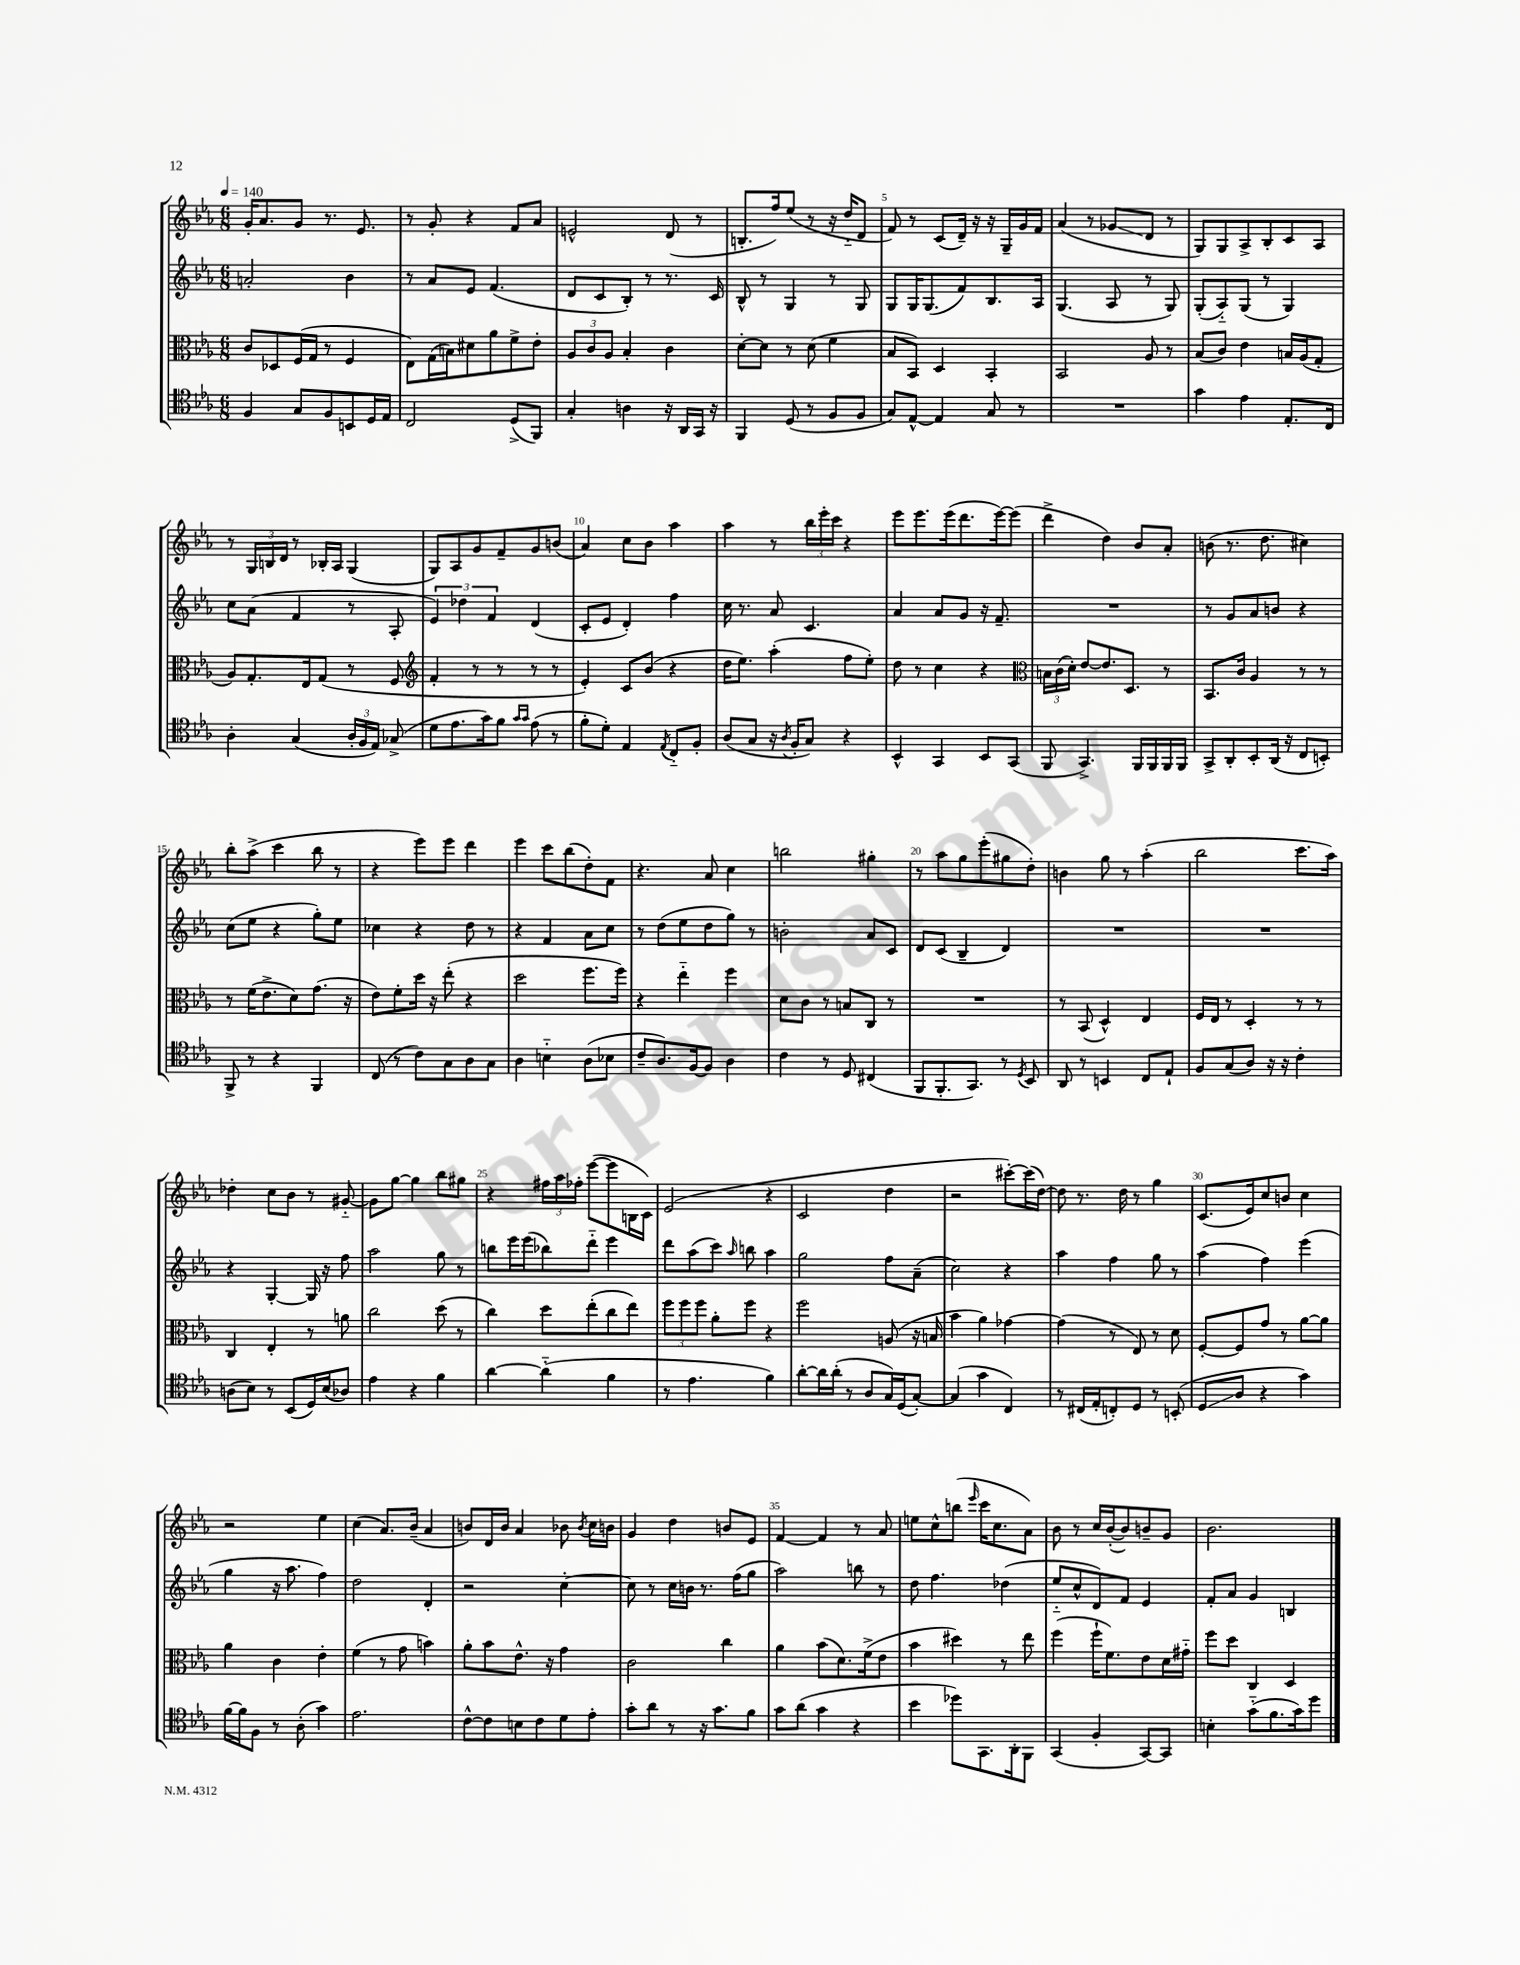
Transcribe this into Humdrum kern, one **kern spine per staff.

**kern	**kern	**kern	**kern
*staff4	*staff3	*staff2	*staff1
*clefC4	*clefC3	*clefG2	*clefG2
*k[b-e-a-]	*k[b-e-a-]	*k[b-e-a-]	*k[b-e-a-]
*M6/8	*M6/8	*M6/8	*M6/8
*MM140	*MM140	*MM140	*MM140
4F	8c	2a'	16g'
.	.	.	8.a-
.	8D-	.	.
8G	(16F	.	8g
.	16G	.	.
8F	8r	.	8.r
8BB	4F	4b-	.
.	.	.	8.e-
16D	.	.	.
16E-	.	.	.
=	=	=	=
2C	8E-)	8r	8r
.	(16G	8a-	8g'
.	16B)	.	.
.	8d#	8e-	4r
.	8a-	(4.f	.
(8D^	8f^	.	8f
8FF)	8e-'	.	8a-
=	=	=	=
4G'	12A-	8d	2e^^
.	12c	.	.
.	.	8c	.
.	12A-	.	.
4A	4B-'	8B-')	.
.	.	8r	.
16r	4c	8.r	(8d
16AA-	.	.	.
16GG	.	.	8r
16r	.	16c	.
=	=	=	=
4FF	[8d'	8B-^^	8.B'
.	8d]	8r	.
.	.	.	16ff)
(8D	8r	4G	(8ee-
8r	(8d	.	8r
8F	4f	8r	16r
.	.	.	16dd'~
8F	.	8G	8d
=	=	=	=
8G)	8B-	8G	8f)
[8E-^^	8BB-)	16G	8r
.	.	(8.G	.
4E-]	4D	.	(8c
.	.	8f)	16d~)
.	.	.	16r
8G	4BB-'	8.B-	16r
.	.	.	16G~
8r	.	.	16g
.	.	16A-	16f
=	=	=	=
2.r	2BB-	(4.G	(4a-
.	.	.	8r
.	.	8A-	8g-
.	8A-	8r	8d
.	8r	8G)	8r
=	=	=	=
4g	(8B-	(8G'	8G)
.	8c)	8A-'~)	8G
4e-	4e-	(8G	8A-^
.	.	8r	8B-'
8.E-'	16B	4G)	8c
.	(16A-	.	.
.	8G'	.	8A-
16C	.	.	.
=	=	=	=
4A-'	8A-)	8cc	8r
.	8.G'	(8a-	24G
.	.	.	24B
.	.	.	24d
(4G	.	4f	8r
.	16E-	.	.
.	(8G	.	16B-'
.	.	.	16A-
24A-'	8r	8r	(4G
24F	.	.	.
24E-)	.	.	.
(8G-^	8F	8A-'	.
=	=	=	=
*	*clefG2	*	*
8d	4f'	6e-)	8G)
8.e-	.	.	8A-
.	.	6dd-	.
.	8r	.	8g
16g)	.	.	.
.	.	6f	.
8f	8r	.	8f~
16qqg	.	.	.
16qqg	.	.	.
(8e-	8r	(4d	8g
8r	8r	.	(8b
=	=	=	=
8f'	4e-')	8c'	4a-)
8d')	.	8e-	.
4E-	8c	4d')	8cc
.	(8b-	.	8b-
8qE-	.	.	.
8C'~	4r	4ff	4aa-
8F'	.	.	.
=	=	=	=
(8A-	16dd	16cc	4aa-
.	8.ee-)	8.r	.
8G	.	.	.
16r	(4aa-'	8a-	8r
8qA-	.	.	.
16F'	.	.	.
8G)	.	4.c	24bb-
.	.	.	24eee-'
.	.	.	24ccc
4r	8ff	.	4r
.	8ee-')	.	.
=	=	=	=
4BB-^^	8dd	4a-	8eee-
.	8r	.	8.eee-
4GG	4cc	8a-	.
.	.	.	(16eee-
.	.	8g	8.ddd
8BB-	4r	16r	.
.	.	8.f~	[16eee-)
(8GG	.	.	(8eee-]
=	=	=	=
*	*clefC3	*	*
8FF	24B	2.r	4ddd^
.	(24c	.	.
.	24d')	.	.
4.GG^)	[8e-	.	.
.	8.e-]	.	4dd)
.	8.D	.	.
16FF	.	.	8b-
16FF	.	.	.
16FF	8r	.	8a-'
16FF	.	.	.
=	=	=	=
8GG^	8.BB-	8r	(8b
8AA-'	.	8g	8.r
.	16c	.	.
8BB-'	4A-	8a-	.
.	.	.	8.dd
(16AA-	.	8b	.
16r	.	.	.
8C	8r	4r	4cc#)
8BB')	8r	.	.
=	=	=	=
8FF^	8r	(8cc	8bb-'
8r	(16f	8ee-	(8aa-^
.	8.e-^	.	.
4r	.	4r	4ccc
.	8d)	.	.
4FF	(8.g	8gg')	8bb-
.	.	8ee-	8r
.	16r	.	.
=	=	=	=
(8C	8e-)	4cc-	4r
8r	8f'	.	.
8c)	16dd	4r	8eee-)
.	16r	.	.
8G	(8ee-'	.	8eee-
8A-	4r	8dd	4ddd
8G	.	8r	.
=	=	=	=
4A-	2dd	4r	4eee-
4B'~	.	4f	8ccc
.	.	.	(8bb-
(8A-	8.ff	8a-	8dd')
8B-	.	8cc	8f
.	16ff)	.	.
=	=	=	=
8c~	4r	8r	4.r
8.A-)	.	(8dd	.
.	4ee-'~	8ee-	.
[16F	.	.	.
8F]	.	8dd	8a-
4A-	4ff	8gg)	4cc
.	.	8r	.
=	=	=	=
4c	8d	2b'	2bb
.	8c	.	.
8r	8r	.	.
8D	8B	.	.
(4C#	8C	8a-	4gg#'
.	8r	8c	.
=	=	=	=
8FF	2.r	8d	8r
8.FF'	.	(8c	8aa-
.	.	4B-~	8gg
8.GG)	.	.	.
.	.	.	(8eee-'
8r	.	4d)	8gg#
8qD	.	.	.
8BB-	.	.	8dd')
=	=	=	=
8AA-	8r	2.r	4b
8r	(8BB-	.	.
4BB	4D^^)	.	8gg
.	.	.	8r
8C	4E-	.	(4aa-'
8E-`	.	.	.
=	=	=	=
8F	16F	2.r	2bb-
.	16E-	.	.
(8G	8r	.	.
8A-)	4D'	.	.
16r	.	.	.
16r	.	.	.
4c'	8r	.	8.ccc
.	8r	.	.
.	.	.	16aa-)
=	=	=	=
(8A	4C	4r	4dd-'
8B-)	.	.	.
8r	4E-'	[4G'	8cc
(8BB-	.	.	8b-
16D)	8r	16G]	8r
(16B-	.	16r	.
8A-)	8a	8ff	[8g#'~
=	=	=	=
4e-	2cc	2aa-	8g#]
.	.	.	[8gg
4r	.	.	4gg]
4f	(8dd	8gg	8bb-
.	8r	8r	8gg#
=	=	=	=
[4a-	4cc)	8bb	4r
.	.	16eee-	.
.	.	(16eee-	.
(4a-'~]	8dd	8bb-)	24ff#
.	.	.	24aa-
.	.	.	24ff-'
.	(8ee-'	8ddd'~	([8eee-
4f	8cc	4eee-	8eee-]
.	8ee-)	.	16B
.	.	.	16c)
=	=	=	=
8r	12ff	8ddd	(2e-
.	12ff	.	.
4.e-	.	(8aa-	.
.	12ff	.	.
.	8a-'	8ccc)	.
.	.	16qqaa-	.
.	8ff	8bb	.
4f)	4r	4aa-	4r
=	=	=	=
[8a-'	2ff	2gg	2c
16a-]	.	.	.
(16a-'	.	.	.
8r	.	.	.
8A-	.	.	.
16G)	(8A	8ff	4dd
(16D	.	.	.
[8G')	16r	(8a-~	.
.	16B	.	.
=	=	=	=
(4G]	4b-	2cc)	2r
4g	4a-)	.	.
4C)	[4g-	4r	[8ccc#')
.	.	.	(16ccc#]
.	.	.	[16dd)
=	=	=	=
8r	(4g-]	4aa-	8dd]
(16C#	.	.	8.r
16E-'	.	.	.
8C')	8r	4ff	.
.	.	.	16dd
8D	8E-)	.	8r
8r	8r	8gg	4gg
(8BB'	8d	8r	.
=	=	=	=
8D	[8F'	(4aa-	(8.c
8A-	8F]	.	.
.	.	.	16e-)
4r	8g	4ff)	8cc
.	8r	.	8b
4g)	[8a-	(4eee-	4cc
.	8a-]	.	.
=	=	=	=
[16f	4a-	4gg	2r
16f]	.	.	.
8F	.	.	.
8r	4c	16r	.
.	.	8.aa-	.
(8A-'	.	.	.
4g)	4e-'	4ff)	4ee-
=	=	=	=
2.e-	(4f	2dd	(4cc
.	8r	.	8.a-)
.	8g	.	.
.	.	.	(16b-~
.	4b)	4d'	4a-
=	=	=	=
[8c^^	8a-'	2r	8b)
8c]	8b-	.	16d
.	.	.	16b
8B	8.e-^^	.	4a-
8c	.	.	.
.	16r	.	.
8d	4g	[4cc'	8b-
.	.	.	8qb-
8e-'	.	.	16cc
.	.	.	16b
=	=	=	=
8g'	2c	8cc]	4g
8a-	.	8r	.
8r	.	16cc	4dd
.	.	16b	.
16r	.	8.r	.
8.g	.	.	.
.	4cc	.	8b
.	.	(16ff	.
8f	.	8gg	8e-
=	=	=	=
8g	4a-	2aa-)	[4f
(8a-	.	.	.
4g	(8b-	.	4f]
.	8.d)	.	.
4r	.	8bb	8r
.	(16f^	.	.
.	8e-	8r	8a-
=	=	=	=
4b-	4b-	8dd	8ee
.	.	4.ff	8cc^^
8dd-)	4dd#)	.	(8bb
.	.	.	16qqeee-
8.GG	.	.	16ccc
.	.	.	8.cc
.	8r	(4dd-	.
16AA-'	.	.	.
8FF	8ee-	.	8a-)
=	=	=	=
(4GG	(4ff	8ee-'~	8b-
.	.	8cc^^	8r
4F'	16ff`	8d)	16cc
.	8.f)	.	([16b-'
.	.	8f	8b-])
[8GG)	8e-	4e-	8b~
8GG]	16d	.	8g
.	16g#'~	.	.
=	=	=	=
4B'	8ff	8f'	2.b-
.	8dd	8a-	.
(8g'~	4C	4g	.
8.f	.	.	.
.	4D	4B	.
16g)	.	.	.
8dd	.	.	.
==	==	==	==
*-	*-	*-	*-
